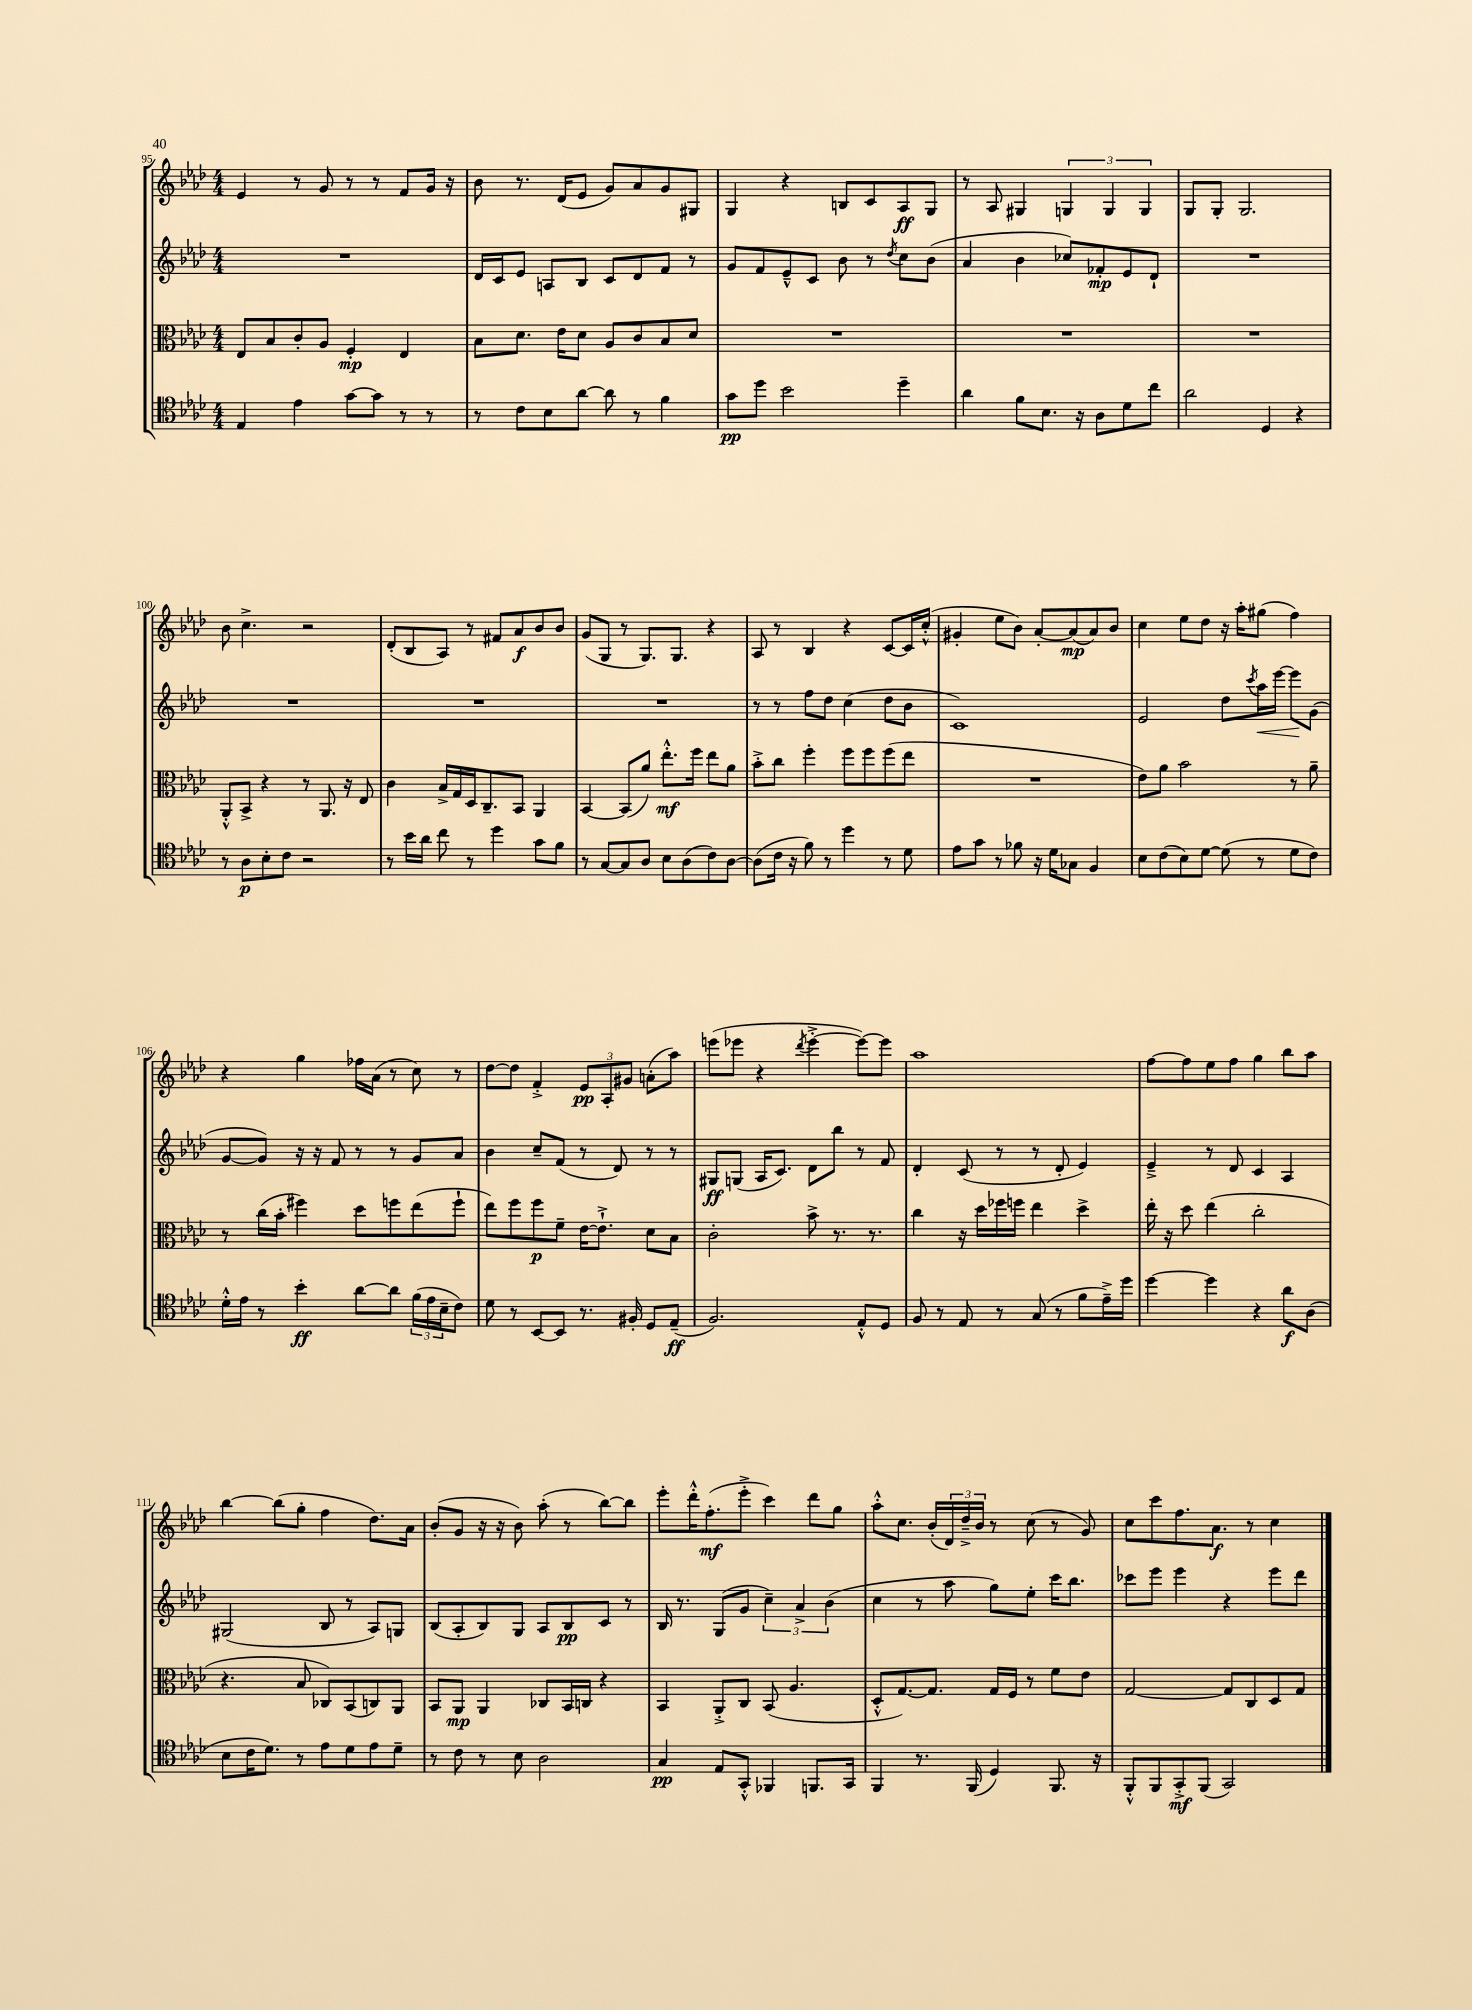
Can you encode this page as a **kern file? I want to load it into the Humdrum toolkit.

**kern	**dynam	**kern	**dynam	**kern	**dynam	**kern	**dynam
*part4	*part4	*part3	*part3	*part2	*part2	*part1	*part1
*staff4	*staff4	*staff3	*staff3	*staff2	*staff2	*staff1	*staff1
*clefC4	*	*clefC3	*	*clefG2	*	*clefG2	*
*k[b-e-a-d-]	*	*k[b-e-a-d-]	*	*k[b-e-a-d-]	*	*k[b-e-a-d-]	*
*M4/4	*	*M4/4	*	*M4/4	*	*M4/4	*
=95	=95	=95	=95	=95	=95	=95	=95
4E-/	.	8E-/L	.	1r	.	4e-/	.
.	.	8B-/	.	.	.	.	.
4e-\	.	8c'/	.	.	.	8r	.
.	.	8A-/J	.	.	.	8g/	.
[8g\L	.	4F'/	mp	.	.	8r	.
8g\J]	.	.	.	.	.	8r	.
8r	.	4E-/	.	.	.	8f/L	.
8r	.	.	.	.	.	16g/Jk	.
.	.	.	.	.	.	16r	.
=96	=96	=96	=96	=96	=96	=96	=96
8r	.	8B-\L	.	16d-/LL	.	8b-\	.
.	.	.	.	16c/J	.	.	.
8c\L	.	8.d-\J	.	8e-/J	.	8.r	.
8B-\	.	.	.	8An/L	.	.	.
.	.	16e-\KL	.	.	.	(16d-/KL	.
[8a-\J	.	8d-\J	.	8B-/J	.	8e-/J	.
8a-\]	.	8A-/L	.	8c/L	.	8g/L)	.
8r	.	8c/	.	8d-/	.	8a-/	.
4f\	.	8B-/	.	8f/J	.	8g/	.
.	.	8d-/J	.	8r	.	8G#X/J	.
=97	=97	=97	=97	=97	=97	=97	=97
8g\L	pp	1r	.	8g/L	.	4G/	.
8dd-\J	.	.	.	8f/	.	.	.
2b-\	.	.	.	8e-~^^/	.	4r	.
.	.	.	.	8c/J	.	.	.
.	.	.	.	8b-\	.	8Bn/L	.
.	.	.	.	8r	.	8c/	.
.	.	.	.	8qdd-/	.	.	.
4dd-~\	.	.	.	8cc\L	.	8A-/	ff
.	.	.	.	(8b-\J	.	8G/J	.
=98	=98	=98	=98	=98	=98	=98	=98
4a-\	.	1r	.	4a-/	.	8r	.
.	.	.	.	.	.	8A-/	.
8f\L	.	.	.	4b-\	.	4G#X/	.
8.B-\J	.	.	.	.	.	.	.
.	.	.	.	8cc-X/L)	.	6Gn/	.
16r	.	.	.	.	.	.	.
8A-\L	.	.	.	8f-X'/	mp	.	.
.	.	.	.	.	.	6G/	.
8d-\	.	.	.	8e-/	.	.	.
.	.	.	.	.	.	6G/	.
8cc\J	.	.	.	8d-`/J	.	.	.
=99	=99	=99	=99	=99	=99	=99	=99
2a-\	.	1r	.	1r	.	8G/L	.
.	.	.	.	.	.	8G'/J	.
.	.	.	.	.	.	2.G/	.
4D-/	.	.	.	.	.	.	.
4r	.	.	.	.	.	.	.
!!LO:LB:g=z
=100	=100	=100	=100	=100	=100	=100	=100
8r	.	8AA-'^^/L	.	1r	.	8b-\	.
8A-\L	p	8BB-^/J	.	.	.	4.cc^\	.
8B-'\	.	4r	.	.	.	.	.
8c\J	.	.	.	.	.	.	.
2r	.	8r	.	.	.	2r	.
.	.	8.AA-/	.	.	.	.	.
.	.	16r	.	.	.	.	.
.	.	8E-/	.	.	.	.	.
=101	=101	=101	=101	=101	=101	=101	=101
8r	.	4c\	.	1r	.	(8d-'/L	.
16b-\LL	.	.	.	.	.	8B-/	.
16a-\JJ	.	.	.	.	.	.	.
8cc\	.	16B-^/LL	.	.	.	8A-/J)	.
.	.	16G/	.	.	.	.	.
8r	.	16D-/J	.	.	.	8r	.
.	.	8.C~/	.	.	.	.	.
4dd-\	.	.	.	.	.	8f#X/L	.
.	.	8BB-/J	.	.	.	8a-/	f
8g\L	.	4AA-/	.	.	.	8b-/	.
8f\J	.	.	.	.	.	8b-/J	.
=102	=102	=102	=102	=102	=102	=102	=102
8r	.	[4BB-/	.	1r	.	(8g/L	.
[8G/L	.	.	.	.	.	8G/J	.
8G/]	.	(8BB-/L]	.	.	.	8r	.
8A-/J	.	8a-/J)	.	.	.	8.G/L)	.
8B-\L	.	8.ee-'^^\L	mf	.	.	.	.
.	.	.	.	.	.	8.G/J	.
(8A-\	.	.	.	.	.	.	.
.	.	16ff\Jk	.	.	.	.	.
8c\)	.	8ee-\L	.	.	.	4r	.
[8A-\J	.	8a-\J	.	.	.	.	.
=103	=103	=103	=103	=103	=103	=103	=103
(8A-\L]	.	8b-'^\L	.	8r	.	8A-/	.
16c\Jk	.	8cc\J	.	8r	.	8r	.
16r	.	.	.	.	.	.	.
8f\)	.	4ff'\	.	8ff\L	.	4B-/	.
8r	.	.	.	8dd-\J	.	.	.
4dd-\	.	8ff\L	.	(4cc\	.	4r	.
.	.	8ff\	.	.	.	.	.
8r	.	(8ff\	.	8dd-\L	.	[8c/L	.
8d-\	.	8ee-\J	.	8b-\J	.	16c/L]	.
.	.	.	.	.	.	(16cc'^^/JJ	.
=104	=104	=104	=104	=104	=104	=104	=104
8e-\L	.	1r	.	1c)	.	4g#X'/	.
8g\J	.	.	.	.	.	.	.
8r	.	.	.	.	.	8ee-\L	.
8f-X\	.	.	.	.	.	8b-\J)	.
16r	.	.	.	.	.	[8a-'/L	.
16d-\KL	.	.	.	.	.	.	.
8G-X\J	.	.	.	.	.	(8a-/]	mp
4F/	.	.	.	.	.	8a-/)	.
.	.	.	.	.	.	8b-/J	.
=105	=105	=105	=105	=105	=105	=105	=105
8B-\L	.	8e-\L)	.	2e-/	.	4cc\	.
(8c\	.	8a-\J	.	.	.	.	.
8B-\)	.	2b-\	.	.	.	8ee-\L	.
[8d-\J	.	.	.	.	.	8dd-\J	.
(8d-\]	.	.	.	8dd-\L	.	16r	.
.	.	.	.	.	.	16aa-'\KL	.
.	.	.	.	8qccc/	.	.	.
!	!	!	!	!	!LO:HP:b	!	!
8r	.	.	.	16aa-\L	<	(8gg#X\J	.
.	.	.	.	[16eee-\JJ	.	.	.
8d-\L	.	8r	.	8eee-\L]	.	4ff\)	.
8c\J)	.	8a-~\	.	(8g\J	[	.	.
!!LO:LB:g=z
=106	=106	=106	=106	=106	=106	=106	=106
16d-'^^\LL	.	8r	.	[8g/L	.	4r	.
16e-\JJ	.	.	.	.	.	.	.
8r	.	(16cc\LL	.	8g/J])	.	.	.
.	.	16b-'\JJ	.	.	.	.	.
4b-'\	ff	4ff#X\)	.	16r	.	4gg\	.
.	.	.	.	16r	.	.	.
.	.	.	.	8f/	.	.	.
[8a-\L	.	8dd-\L	.	8r	.	16ff-X\LL	.
.	.	.	.	.	.	(16a-\JJ	.
8a-\J]	.	8ffn\	.	8r	.	8r	.
(24f\LL	.	(8ee-\	.	8g/L	.	8cc\)	.
24e-\	.	.	.	.	.	.	.
24B-~\J	.	.	.	.	.	.	.
8c\J)	.	8ff`\J	.	8a-/J	.	8r	.
=107	=107	=107	=107	=107	=107	=107	=107
8d-\	.	8ee-\L)	.	4b-\	.	[8dd-\L	.
8r	.	8ff\	.	.	.	8dd-\J]	.
[8BB-/L	.	8ff\	p	8cc~/L	.	4f'^/	.
8BB-/J]	.	8f~\J	.	(8f/J	.	.	.
8.r	.	[16e-\KL	.	8r	.	12e-/L	pp
.	.	8.e-`^\J]	.	.	.	.	.
.	.	.	.	.	.	12A-'/	.
.	.	.	.	8d-/)	.	.	.
.	.	.	.	.	.	12g#X/J	.
16F#X'/	.	.	.	.	.	.	.
8D-/L	.	8d-\L	.	8r	.	(8an'\L	.
(8E-~/J	ff	8B-\J	.	8r	.	8aa-\J)	.
=108	=108	=108	=108	=108	=108	=108	=108
2.F/)	.	2c'\	.	8G#X/L	ff	(8eeen\L	.
.	.	.	.	(8Gn/J	.	8eee-X\J	.
.	.	.	.	16A-/KL	.	4r	.
.	.	.	.	8.c/J)	.	.	.
.	.	.	.	.	.	8qddd-/	.
.	.	8b-^\	.	8d-\L	.	[4eee-'^\	.
.	.	8.r	.	8bb-\J	.	.	.
8E-'^^/L	.	.	.	8r	.	8eee-\L_)	.
.	.	8.r	.	.	.	.	.
8D-/J	.	.	.	8f/	.	8eee-\J]	.
=109	=109	=109	=109	=109	=109	=109	=109
8F/	.	4cc\	.	4d-'/	.	1aa-	.
8r	.	.	.	.	.	.	.
8E-/	.	16r	.	(8c/	.	.	.
.	.	16dd-\LL	.	.	.	.	.
8r	.	16ff-X\	.	8r	.	.	.
.	.	16ffn\JJ	.	.	.	.	.
(8G/	.	4ee-\	.	8r	.	.	.
8r	.	.	.	8d-'/	.	.	.
8f\L	.	4dd-^\	.	4e-/)	.	.	.
16e-~^\L)	.	.	.	.	.	.	.
16dd-\JJ	.	.	.	.	.	.	.
=110	=110	=110	=110	=110	=110	=110	=110
[4dd-\	.	16ee-'\	.	4e-~^/	.	[8ff\L	.
.	.	16r	.	.	.	.	.
.	.	8dd-\	.	.	.	8ff\]	.
4dd-\]	.	(4ee-\	.	8r	.	8ee-\	.
.	.	.	.	8d-/	.	8ff\J	.
4r	.	2cc'\	.	4c/	.	4gg\	.
8a-\L	f	.	.	4A-/	.	8bb-\L	.
(8A-\J	.	.	.	.	.	8aa-\J	.
!!LO:LB:g=z
=111	=111	=111	=111	=111	=111	=111	=111
8B-\L	.	4.r	.	(2G#X/	.	[4bb-\	.
16c\K	.	.	.	.	.	.	.
8.d-\J)	.	.	.	.	.	.	.
.	.	.	.	.	.	(8bb-\L]	.
8r	.	8B-/	.	.	.	8gg'\J	.
8e-\L	.	8C-X/L)	.	8B-/	.	4ff\	.
8d-\	.	(8BB-/	.	8r	.	.	.
8e-\	.	8Cn/)	.	8A-/L)	.	8.dd-\L)	.
8d-~\J	.	8AA-/J	.	8Gn/J	.	.	.
.	.	.	.	.	.	16a-\Jk	.
=112	=112	=112	=112	=112	=112	=112	=112
8r	.	8BB-/L	.	(8B-/L	.	(8b-'/L	.
8c\	.	8AA-/J	mp	8A-'/	.	8g/J	.
8r	.	4AA-/	.	8B-/)	.	16r	.
.	.	.	.	.	.	16r	.
8B-\	.	.	.	8G/J	.	8b-\)	.
2A-\	.	8C-X/L	.	8A-/L	.	(8aa-'\	.
.	.	16BB-/L	.	8B-/	pp	8r	.
.	.	16Cn/JJ	.	.	.	.	.
.	.	4r	.	8c/J	.	[8bb-\L)	.
.	.	.	.	8r	.	8bb-\J]	.
=113	=113	=113	=113	=113	=113	=113	=113
4G/	pp	4BB-/	.	16B-/	.	8eee-'\L	.
.	.	.	.	8.r	.	.	.
.	.	.	.	.	.	16ddd-'^^\K	.
.	.	.	.	.	.	(8.ff'\	mf
8E-/L	.	8AA-'^/L	.	(8G/L	.	.	.
8GG'^^/J	.	8C/J	.	8g/J	.	8eee-'^\J	.
4FF-X/	.	(8BB-/	.	6cc~\)	.	4ccc\)	.
.	.	4.A-/	.	.	.	.	.
.	.	.	.	6a-^/	.	.	.
8.FFn/L	.	.	.	.	.	8ddd-\L	.
.	.	.	.	(6b-\	.	.	.
.	.	.	.	.	.	8gg\J	.
16GG/Jk	.	.	.	.	.	.	.
=114	=114	=114	=114	=114	=114	=114	=114
4FF/	.	8D-'^^/L	.	4cc\	.	8aa-'^^\L	.
.	.	[8.G/)	.	.	.	8.cc\J	.
8.r	.	.	.	8r	.	.	.
.	.	8.G/J]	.	.	.	(16b-'/LL	.
.	.	.	.	8aa-\	.	24d-/)	.
.	.	.	.	.	.	24dd-~^/	.
(16FF/	.	.	.	.	.	.	.
.	.	.	.	.	.	24b-/JJ	.
4D-/)	.	16G/LL	.	8gg\L)	.	8r	.
.	.	16F/JJ	.	.	.	.	.
.	.	8r	.	8ee-'\J	.	(8cc\	.
8.FF/	.	8f\L	.	16ccc\KL	.	8r	.
.	.	.	.	8.bb-\J	.	.	.
.	.	8e-\J	.	.	.	8g/)	.
16r	.	.	.	.	.	.	.
=115	=115	=115	=115	=115	=115	=115	=115
8FF'^^/L	.	[2G/	.	8ccc-X\L	.	8cc\L	.
8FF/	.	.	.	8eee-\J	.	8ccc\	.
8GG'^/	mf	.	.	4eee-\	.	8.ff\	.
(8FF/J	.	.	.	.	.	.	.
.	.	.	.	.	.	8.a-\J	f
2GG/)	.	8G/L]	.	4r	.	.	.
.	.	8C/	.	.	.	8r	.
.	.	8D-/	.	8eee-\L	.	4cc\	.
.	.	8G/J	.	8ddd-\J	.	.	.
==	==	==	==	==	==	==	==
*-	*-	*-	*-	*-	*-	*-	*-
